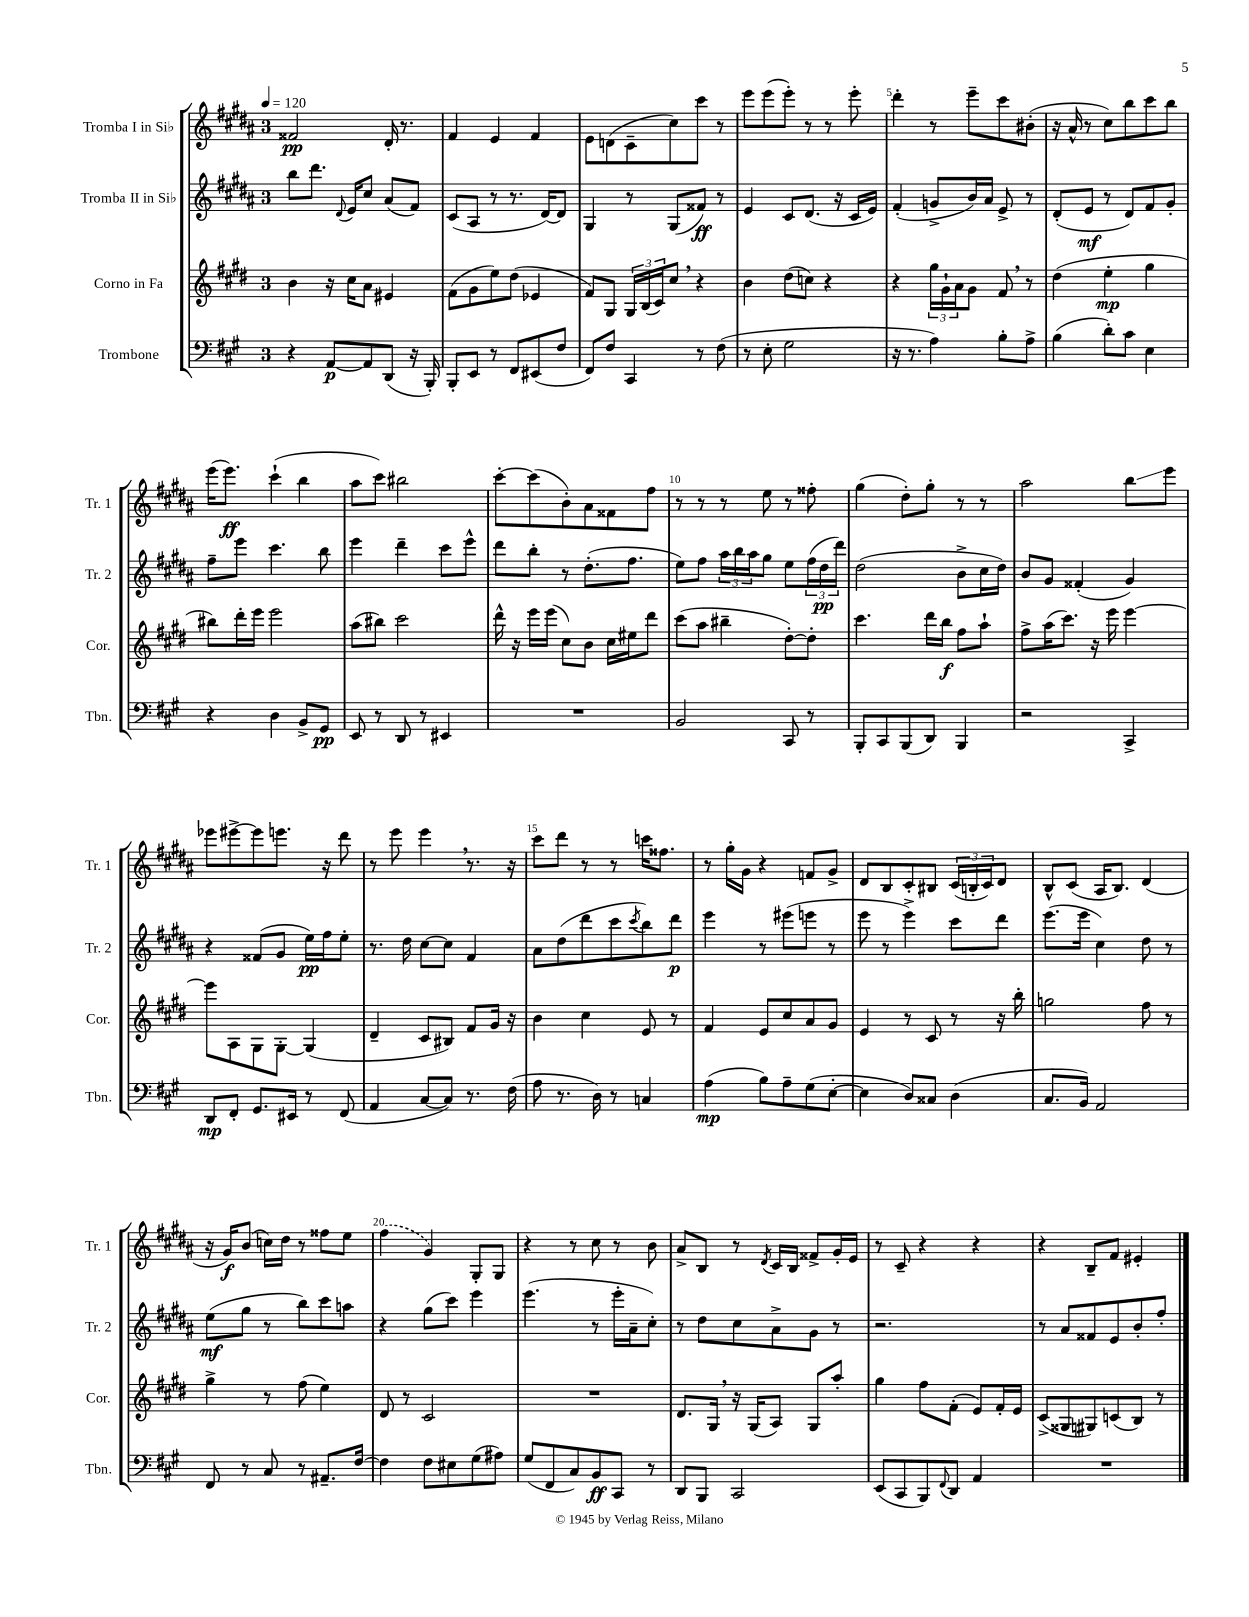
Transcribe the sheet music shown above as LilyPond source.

<<
\new StaffGroup <<
\new Staff = "s0" \with { instrumentName = "Tromba I in Sib" shortInstrumentName = "Tr. 1" } {
    \clef treble \key b \major \once \override Staff.TimeSignature.style = #'single-digit \time 3/4 \tempo 4 = 120
    fisis'2\pp dis'16-. r8. |
    fis'4 e'4 fis'4 |
    e'8 d'8( cis'8-- cis''8) cis'''8 r8 |
    e'''8 e'''8( e'''8-.) r8 r8 e'''8-. |
    dis'''4-. r8 e'''8-- cis'''8 bis'8-.( |
    r16 ais'16-^ r8 cis''8) b''8 cis'''8 b''8 |
    e'''16( e'''8.\ff) cis'''4-!( b''4 |
    ais''8 cis'''8) bis''2 |
    cis'''8~-. cis'''8( b'8-.) ais'8 fisis'8 fis''8 |
    r8 r8 r8 e''8 r8 fisis''8-. |
    gis''4( dis''8-.) gis''8-. r8 r8 |
    ais''2 b''8\glissando e'''8 |
    ees'''8 eis'''8~-> eis'''8 e'''8. r16 dis'''8 |
    r8 e'''8 e'''4 \breathe r8. r16 |
    cis'''8 dis'''8 r8 r8 c'''16 fisis''8. |
    r8 gis''16-. gis'16 r4 f'8 gis'8-> |
    dis'8 b8 cis'8-. bis8 \tuplet 3/2 { cis'16( b16-. cis'16) } dis'8 |
    b8-^ cis'8( ais16 b8.) dis'4( |
    r16 gis'16\f) b'8( c''16) dis''16 r8 fisis''8 e''8 |
    \once \slurDashed fis''4( gis'4) gis8-. gis8 |
    r4 r8 cis''8 r8 b'8 |
    ais'8-> b8 r8 \acciaccatura { dis'8 } cis'16 b16 fisis'8-> gis'16-. e'16 |
    r8 cis'8-- r4 r4 |
    r4 b8-- fis'8 eis'4-. \bar "|." |
}
\new Staff = "s1" \with { instrumentName = "Tromba II in Sib" shortInstrumentName = "Tr. 2" } {
    \clef treble \key b \major \once \override Staff.TimeSignature.style = #'single-digit \time 3/4
    b''8 dis'''8. \appoggiatura { dis'8 } e'16 cis''8 ais'8( fis'8) |
    cis'8( ais8 r8 r8. dis'16~) dis'8 |
    gis4 r8 gis8( fisis'8\ff) r8 |
    e'4 cis'8 dis'8.( r16 cis'16 e'16) |
    fis'4-.( g'8-> b'16) ais'16 e'8-> r8 |
    dis'8-.( e'8\mf r8 dis'8) fis'8 gis'8-. |
    fis''8-- e'''8 cis'''4. b''8 |
    e'''4 dis'''4-- cis'''8 e'''8-^ |
    dis'''8 b''8-. r8 dis''8.-.( fis''8. |
    e''8) fis''8 \tuplet 3/2 { ais''16 b''16 ais''16 } gis''8 e''8 \tuplet 3/2 { fis''16( dis''16\pp dis'''16) } |
    dis''2( b'8-> cis''16 dis''16) |
    b'8 gis'8 fisis'4-.( gis'4) |
    r4 fisis'8( gis'8 e''16\pp) fis''16 e''8-. |
    r8. dis''16 cis''8~ cis''8 fis'4 |
    ais'8 dis''8( dis'''8 cis'''8 \acciaccatura { cis'''8 } b''8) dis'''8\p |
    e'''4 r8 eis'''8( e'''8 r8 |
    e'''8 r8 e'''4->) cis'''8 dis'''8 |
    e'''8.( e'''16 cis''4) dis''8 r8 |
    e''8\mf( gis''8 r8 b''8) cis'''8 a''8 |
    r4 gis''8( cis'''8) e'''4 |
    e'''4.( r8 e'''16-. ais'16-- cis''8-.) |
    r8 dis''8 cis''8 ais'8-> gis'8 r8 |
    r2. |
    r8 ais'8 fisis'8 e'8 b'8-. fis''8-. \bar "|." |
}
\new Staff = "s2" \with { instrumentName = "Corno in Fa" shortInstrumentName = "Cor." } {
    \clef treble \key e \major \once \override Staff.TimeSignature.style = #'single-digit \time 3/4
    b'4 r16 cis''16 a'8 eis'4 |
    fis'8( gis'8 e''8) dis''8( ees'4 |
    fis'8) gis8 \tuplet 3/2 { gis16 b16( cis'16) } cis''8 \breathe r4 |
    b'4 dis''8( c''8) r4 |
    r4 \tuplet 3/2 { gis''16 gis'16-! a'16 } gis'8 fis'8 \breathe r8 |
    dis''4( e''4-.\mp gis''4 |
    bis''8) dis'''16-. e'''16 e'''2 |
    a''8( bis''8) cis'''2 |
    dis'''16-^ r16 e'''16 e'''16( cis''8) b'8 cis''16 eis''16 dis'''8 |
    cis'''8( a''8 bis''4-- dis''8~-.) dis''8-. |
    cis'''4. dis'''16 b''16\f fis''8 a''8-! |
    fis''8-> a''16( cis'''8.) r16 e'''16 e'''4~ |
    e'''8 a8 gis8 gis8~-. gis4( |
    dis'4-- cis'8 bis8) fis'8 gis'16 r16 |
    b'4 cis''4 e'8 r8 |
    fis'4 e'8 cis''8 a'8 gis'8 |
    e'4 r8 cis'8 r8 r16 b''16-. |
    g''2 fis''8 r8 |
    gis''4-> r8 fis''8( e''4) |
    dis'8 r8 cis'2 |
    R2. |
    dis'8. gis16 \breathe r16 gis16( a8) gis8 a''8-. |
    gis''4 fis''8 fis'8-.( e'8) fis'16-. e'16 |
    cis'8->( gisis8 gis8) c'8( b8) r8 \bar "|." |
}
\new Staff = "s3" \with { instrumentName = "Trombone" shortInstrumentName = "Tbn." } {
    \clef bass \key a \major \once \override Staff.TimeSignature.style = #'single-digit \time 3/4
    r4 a,8~\p a,8 d,8( r16 b,,16-.) |
    b,,8-. e,8 r8 fis,8 eis,8( fis8 |
    fis,8) fis8 cis,4 r8 fis8( |
    r8 e8-. gis2 |
    r16 r8. a4) b8-. a8-> |
    b4( d'8-.) cis'8 e4 |
    r4 d4 b,8-> gis,8\pp |
    e,8 r8 d,8 r8 eis,4 |
    R2. |
    b,2 cis,8 r8 |
    b,,8-. cis,8 b,,8( d,8) b,,4 |
    r2 cis,4-> |
    d,8\mp fis,8-. gis,8. eis,16 r8 fis,8( |
    a,4 cis8~ cis8) r8. fis16( |
    a8 r8. d16) r8 c4 |
    a4\mp( b8) a8-- gis8( e8~-. |
    e4 d8) cisis8 d4( |
    cis8. b,16) a,2 |
    fis,8 r8 cis8 r8 ais,8.-- fis16~ |
    fis4 fis8 eis8 gis8( ais8) |
    gis8( fis,8 cis8) b,8\ff cis,8 r8 |
    d,8 b,,8 cis,2 |
    e,8( cis,8 b,,8) \appoggiatura { fis,8 } d,8 a,4 |
    R2. \bar "|." |
}
>>
>>
\layout { \context { \Score \override BarNumber.break-visibility = ##(#f #t #t) barNumberVisibility = #(every-nth-bar-number-visible 5) } }
